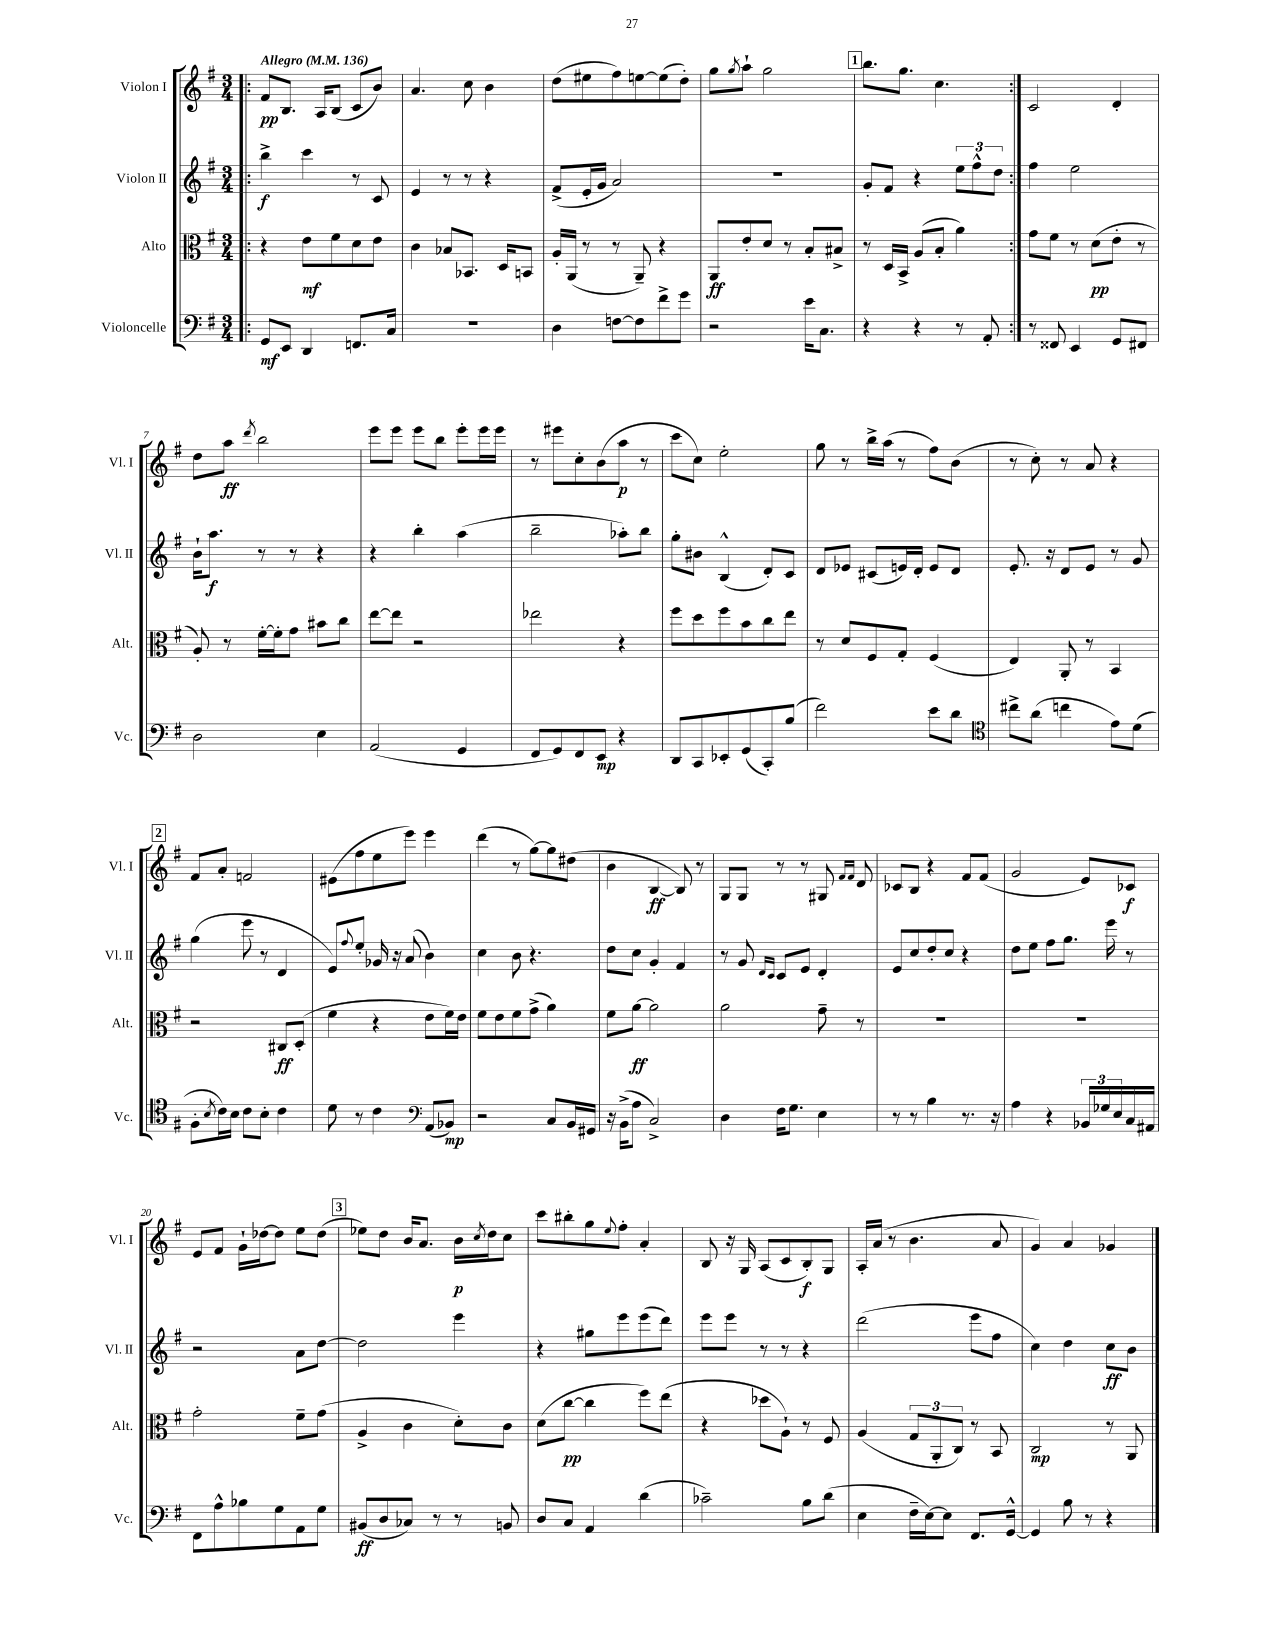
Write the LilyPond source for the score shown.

<<
\new StaffGroup <<
\new Staff = "s0" \with { instrumentName = "Violon I" shortInstrumentName = "Vl. I" } {
    \clef treble \key g \major \numericTimeSignature \time 3/4 \tempo "Allegro" 4 = 136
    \repeat volta 2 { \bar ".|:" fis'8\pp b8. a16 b8( c'8 b'8) |
    a'4. c''8 b'4 |
    d''8( eis''8 fis''8) e''8~ e''8( d''8-.) |
    g''8 \acciaccatura { g''8 } a''8-! g''2 |
    \mark \markup { \box "1" } b''8. g''8. c''4. | }
    c'2 d'4-. |
    d''8 a''8\ff \acciaccatura { d'''8 } b''2 |
    e'''8 e'''8 e'''8 b''8 e'''8-. e'''16 e'''16 |
    r8 eis'''8 c''8-. b'8( a''8\p r8 |
    c'''8 c''8) e''2-. |
    g''8 r8 b''16-> a''16( r8 fis''8) b'8( |
    r8 c''8-.) r8 a'8 r4 |
    \mark \markup { \box "2" } fis'8 a'8-. f'2 |
    eis'8( fis''8 e''8 e'''8) e'''4 |
    d'''4( r8 g''8~) g''8 dis''8( |
    b'4 b4~\ff b8) r8 |
    g8 g8 r8 r8 gis8 \grace { fis'16 fis'16 } d'8 |
    ces'8 b8 r4 fis'8 fis'8( |
    g'2 e'8) ces'8\f |
    e'8 fis'8 g'16-! des''16~ des''8 e''8 des''8( |
    \mark \markup { \box "3" } ees''8) d''8 b'16 a'8. b'16\p \acciaccatura { c''8 } d''16 c''8 |
    c'''8 bis''8-. g''8 \appoggiatura { e''8 } fis''8-. a'4-. |
    b8 r16 g16 a8( c'8 b8-.\f) g8 |
    a16-. a'16( r8 b'4. a'8 |
    g'4) a'4 ges'4 \bar "|." |
}
\new Staff = "s1" \with { instrumentName = "Violon II" shortInstrumentName = "Vl. II" } {
    \clef treble \key g \major \numericTimeSignature \time 3/4
    \repeat volta 2 { \bar ".|:" b''4->\f c'''4 r8 c'8 |
    e'4 r8 r8 r4 |
    fis'8->( e'16-. g'16 a'2) |
    R2. |
    \mark \markup { \box "1" } g'8-. fis'8 r4 \tuplet 3/2 { e''8 fis''8-^ d''8 } | }
    fis''4 e''2 |
    b'16-! a''8.\f r8 r8 r4 |
    r4 b''4-. a''4( |
    b''2-- aes''8-.) b''8 |
    g''8-. bis'8 b4-^( d'8-.) c'8 |
    d'8 ees'8 cis'8( e'16) d'16-. e'8 d'8 |
    e'8.-. r16 d'8 e'8 r8 g'8 |
    \mark \markup { \box "2" } g''4( e'''8 r8 d'4 |
    e'8) \appoggiatura { fis''8 } e''8-. ges'16 r16 a'8( b'4) |
    c''4 b'8 r4. |
    d''8 c''8 g'4-. fis'4 |
    r8 g'8 \grace { d'16 c'16 } c'8 e'8 d'4-. |
    e'8 c''8 d''8-. c''8 r4 |
    d''8 e''8 fis''8 g''8. e'''16 r8 |
    r2 a'8 d''8~ |
    \mark \markup { \box "3" } d''2 e'''4 |
    r4 gis''8 e'''8 e'''8( d'''8) |
    e'''8 e'''8 r8 r8 r4 |
    d'''2( e'''8 fis''8 |
    c''4) d''4 c''8\ff b'8 \bar "|." |
}
\new Staff = "s2" \with { instrumentName = "Alto" shortInstrumentName = "Alt." } {
    \clef alto \key g \major \numericTimeSignature \time 3/4
    \repeat volta 2 { \bar ".|:" r4 e'8\mf fis'8 d'8 e'8 |
    c'4 bes8 bes,8. d16 b,8 |
    a16-. a,16( r8 r8 a,8--) r4 |
    a,8\ff e'8-. d'8 r8 b8-. bis8-> |
    \mark \markup { \box "1" } r8 d16 b,16-> a8( b8-. a'4) | }
    g'8 fis'8 r8 d'8\pp( e'8-. r8 |
    a8-.) r8 fis'16~-. fis'16-. g'8 bis'8 c''8 |
    e''8~ e''8 r2 |
    ees''2 r4 |
    fis''8 d''8 fis''8 b'8 c''8 e''8 |
    r8 d'8 fis8 g8-. fis4( |
    e4) a,8-. r8 b,4 |
    \mark \markup { \box "2" } r2 cis8\ff d8-.( |
    fis'4 r4 e'8 fis'16) e'16 |
    fis'8 e'8 fis'8 g'8->( a'4) |
    fis'8 a'8~\ff a'2 |
    a'2 g'8-- r8 |
    R2. |
    R2. |
    g'2-. fis'8-- g'8( |
    \mark \markup { \box "3" } a4-> c'4 d'8-.) c'8 |
    d'8( c''8~\pp c''4 fis''8) e''8( |
    r4 des''8 a8-!) r8 fis8 |
    a4( \tuplet 3/2 { g8 a,8-. c8) } r8 b,8 |
    c2\mp r8 a,8 \bar "|." |
}
\new Staff = "s3" \with { instrumentName = "Violoncelle" shortInstrumentName = "Vc." } {
    \clef bass \key g \major \numericTimeSignature \time 3/4
    \repeat volta 2 { \bar ".|:" g,8\mf e,8 d,4 f,8. c16 |
    R2. |
    d4 f8~ f8 fis'8-> g'8 |
    r2 e'16 c8. |
    \mark \markup { \box "1" } r4 r4 r8 a,8-. | }
    r8 fisis,8 e,4 g,8 fis,8 |
    d2 e4 |
    a,2( g,4 |
    fis,8 g,8) fis,8 e,8\mp r4 |
    d,8 c,8 ees,8-. g,8( c,8-.) b8( |
    fis'2) e'8 d'8 |
    \clef tenor cis''8-> a'8( c''4 e'8) d'8( |
    \mark \markup { \box "2" } fis8-. \acciaccatura { b8 } c'16) b16 c'8 b8-. c'4 |
    d'8 r8 c'4 \clef bass a,8( bes,8\mp) |
    r2 c8 b,16 gis,16 |
    r16 b,16->( a8 c2->) |
    d4 fis16 g8. e4 |
    r8 r8 b4 r8. r16 |
    a4 r4 \tuplet 3/2 { bes,16 ges16 e16 } c16 ais,16 |
    fis,8 a8-^ bes8 g8 a,8 g8 |
    \mark \markup { \box "3" } bis,8\ff( d8 ces8) r8 r8 b,8 |
    d8 c8 a,4 d'4( |
    ces'2--) b8 d'8( |
    e4 fis16-- e16~) e8 fis,8. g,16~-^ |
    g,4 b8 r8 r4 \bar "|." |
}
>>
>>
